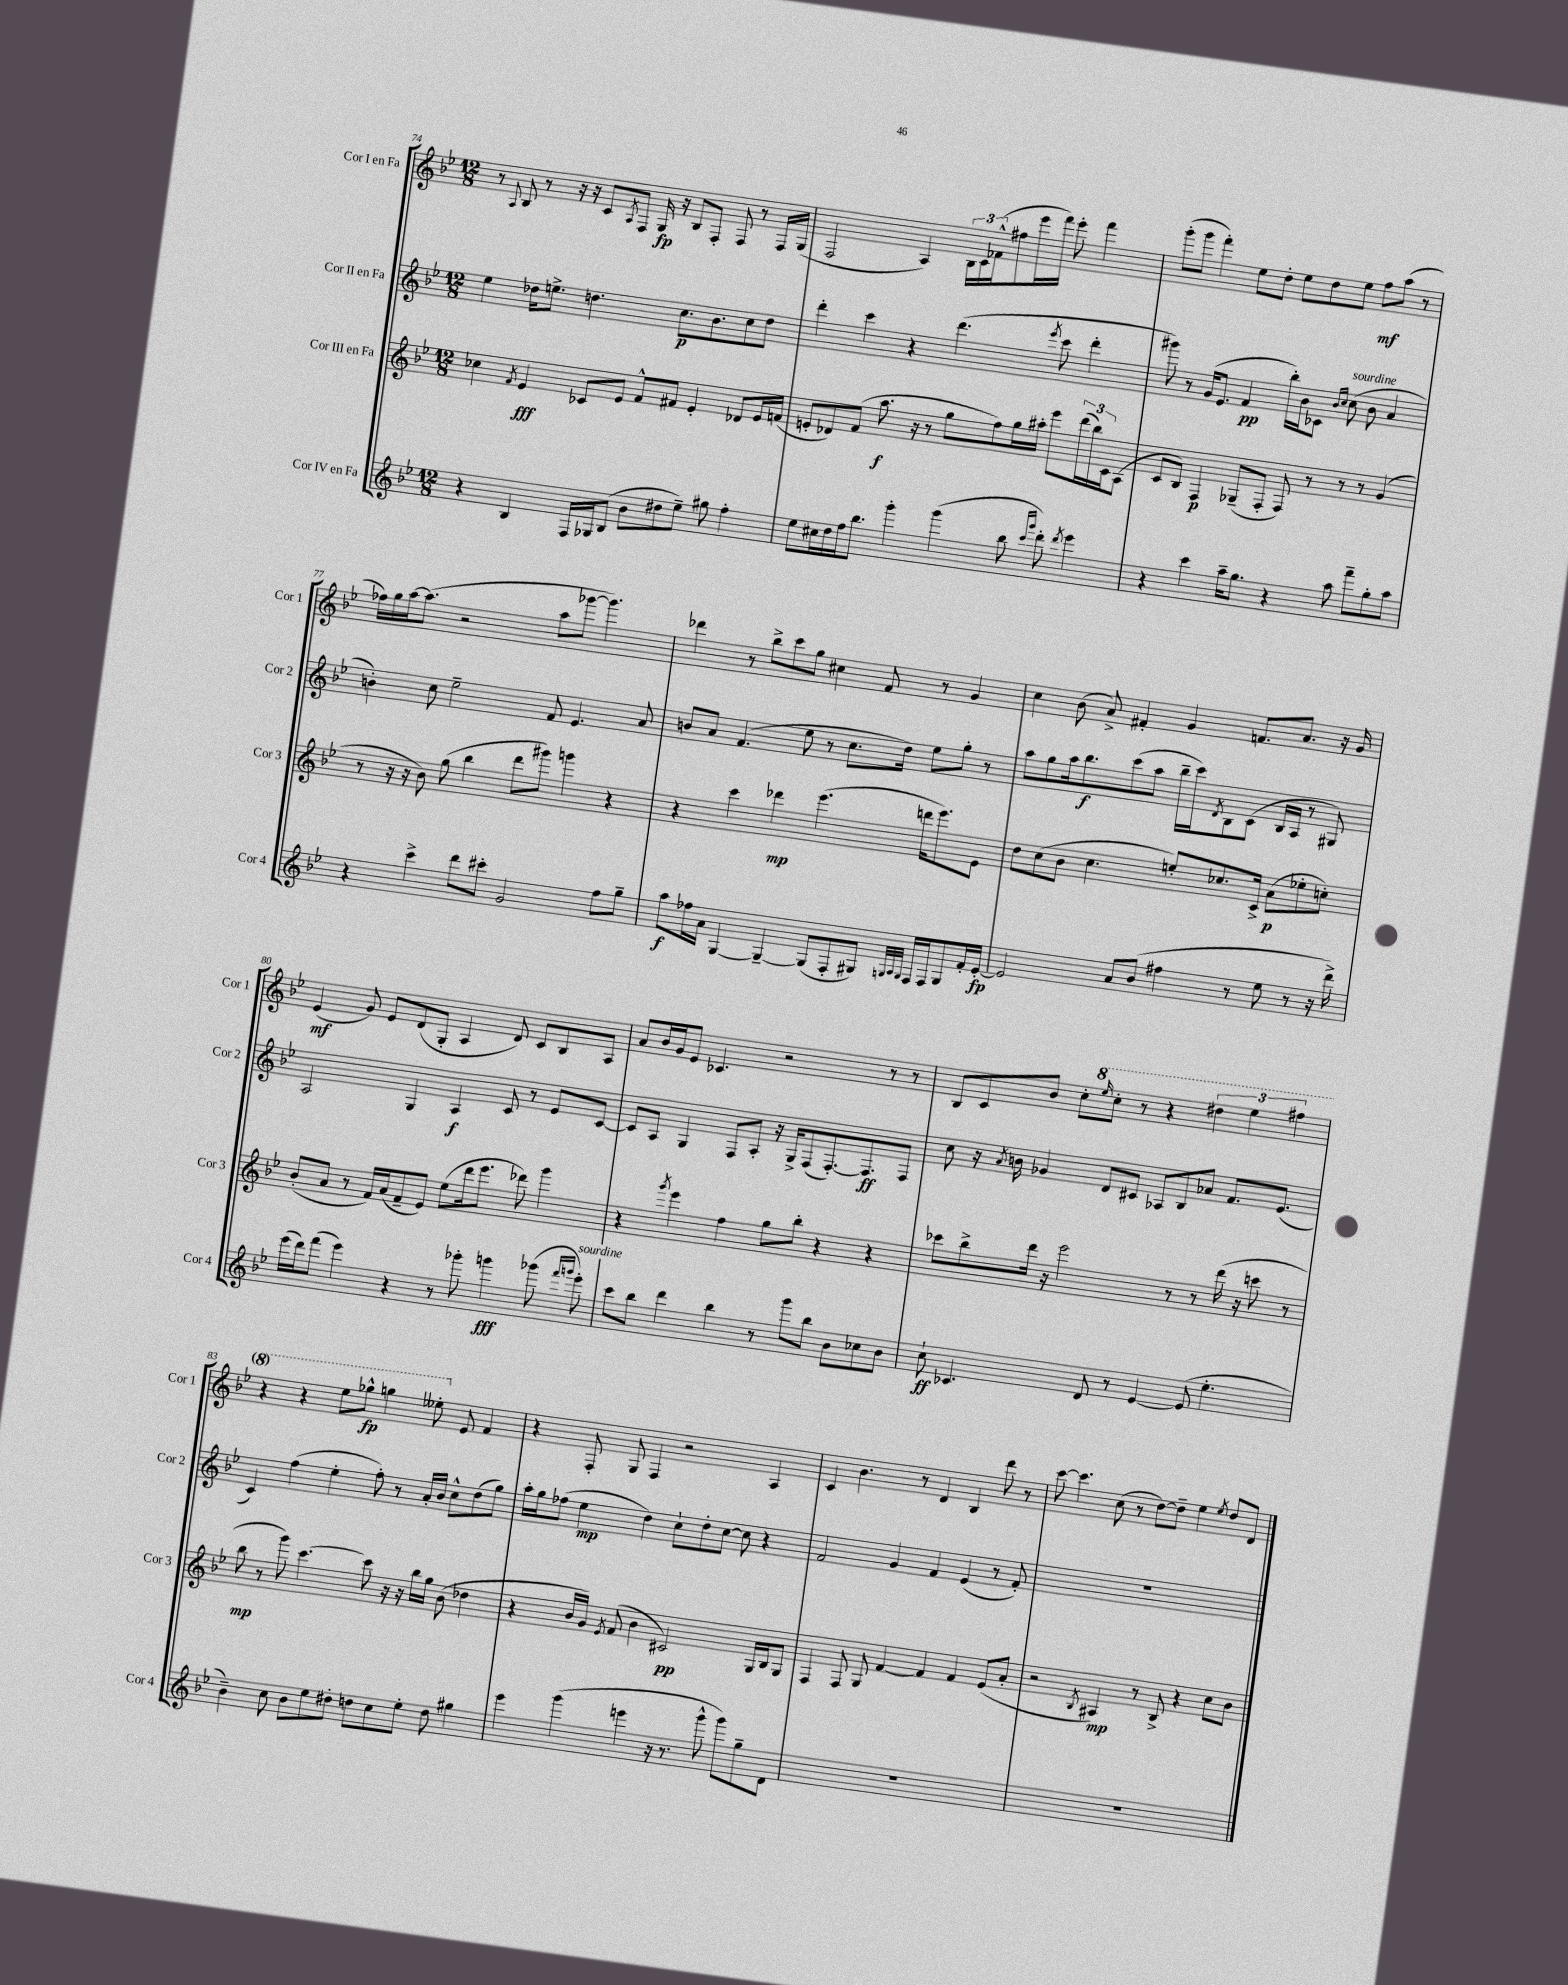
<<
\new StaffGroup <<
\new Staff = "s0" \with { instrumentName = "Cor I en Fa" shortInstrumentName = "Cor 1" } {
    \clef treble \key bes \major \numericTimeSignature \time 12/8
    r8 \appoggiatura { a8 } bes8 r8 r16 r16 c'8 \acciaccatura { a8 } f8 g16\fp r16 bes8 f8-. f8 r8 f16 g16( |
    f2 a4) \tuplet 3/2 { bes16 c'16 fes'16-^( } fis''8 ees'''16 f'''16) ees'''8-. f'''4 |
    g'''8-.( g'''8 f'''4-.) ees''8 d''8-. ees''8 d''8 ees''8 f''8\mf a''8( r8 |
    fes''16) g''16 a''16~ a''8.( r2 a''8 ges'''8~ ges'''4.) |
    des'''4 r8 bes''8-> c'''8 g''8 cis''4 f'8 r8 g'4 |
    c''4 bes'8( a'8->) fis'4-. g'4 f'8. a'8. r16 g'16 |
    ees'4\mf( g'8) ees'8 d'8( g8-. a4 d'8) c'8 bes8 a8 |
    a'8 bes'16 g'16 ees'8 ces'4. r2 r8 r8 |
    bes8 c'8 bes'8 c''8-. \ottava #1 \grace { ees'''16 } c'''8-. r8 r4 \tuplet 3/2 { dis'''4 ees'''4 fis'''4 } |
    r4 r4 ees'''8 ges'''8-^\fp g'''4 eeses'''8-. \ottava #0 ees'8 f'4 |
    r4 f8-. g8 f4 r2 a4 |
    c'4 bes'4. r8 d'4 bes4 d'''8 r8 |
    c'''8~ c'''4. c''8( r8 d''8~) d''8-- ees''4 \acciaccatura { ees''8 } d''8 d'8 \bar "|." |
}
\new Staff = "s1" \with { instrumentName = "Cor II en Fa" shortInstrumentName = "Cor 2" } {
    \clef treble \key bes \major \numericTimeSignature \time 12/8
    ees''4 des''16 e''8.-> d''4. c''8.\p bes'8. c''8 d''8 |
    d'''4-. c'''4 r4 d'''4.( \acciaccatura { ees'''8 } c'''8 d'''4-. |
    gis'''8) r8 g'16( ees'8. f'4\pp bes''16-.) bes'16 ces'8 \grace { bes'16 c''16 } c''8^\markup { \italic "sourdine" }( bes'8 a'4 |
    b'4-.) c''8 ees''2-- f'8 ees'4. a'8 |
    b'8 a'8 f'4.( ees''8 r8 c''8. d''16) ees''8 g''8-. r8 |
    a''8 g''8 a''16 bes''8.\f c'''8( a''8 bes''16-- c'''16) \acciaccatura { d'8 } bes8 c'8( bes16 a16 r8 gis8) |
    a2 g4 a4\f c'8 r8 ees'8 c'8~ |
    c'8 a8 g4 f8 a8-. r16 g16-> f8( f8.~-.) f8.\ff f8 |
    c''8 r16 \acciaccatura { a'8 } b'16 ges'4 d'8 cis'8 aes8 bes8 aes'8 f'8. ees'8.( |
    c'4) f''4( ees''4-. f''8-.) r8 a'16-. bes'16 c''8-^ d''8( g''8) |
    a''16-. g''16 fes''8( ees''4\mp d''4) c''8-! d''8-. c''8~ c''8 r4 |
    f'2 g'4 f'4 ees'4( r8 f'8-.) |
    R1. \bar "|." |
}
\new Staff = "s2" \with { instrumentName = "Cor III en Fa" shortInstrumentName = "Cor 3" } {
    \clef treble \key bes \major \numericTimeSignature \time 12/8
    ces''4 \acciaccatura { f'8 } ees'4\fff ces'8 ees'8 f'8-^ fis'8 ees'4-. des'8 ees'16 f'16( |
    e'8-. des'8) f'8( a''8.\f r16 r8 g''8 f''8) g''16 ais''16-. ees'''8 \tuplet 3/2 { d'''16( bes''16) c'16 } a8( |
    c'8 bes8) f4\p ges8--( f8-. f8) r8 r8 r8 g'4( |
    r8 r16 r16 bes'8) g''8( bes''4 d'''8 gis'''8) g'''4 r4 |
    r4 c'''4 des'''4\mp ees'''4.( d'''16 ees'''8.) ees'8 |
    d''8 c''8( bes'8 c''4. e''8-.) ces''8. c'16-> a'8\p( ees''8-. c''8-.) |
    bes'8-.( a'8 r8 f'16) a'16( f'8-- ees'8) ees''8( d'''16 ees'''8. des'''8) g'''4 |
    r4 \acciaccatura { g'''8 } ees'''4 f''4 g''8 bes''8-. r4 r4 |
    ces'''8 bes''8-> d'''16 r16 ees'''2 r8 r8 d'''16( r16 c'''8 r8 |
    bes''8\mp r8 g'''8) c'''4.~ c'''8 r16 r16 bes''16 g''16 bes'8( des''4 |
    r4 bes'16 g'16) \acciaccatura { ees'8 } f'8( bes'4 cis'2\pp) g16 bes16 g8 |
    f4 f8 g8 f'4~ f'4 f'4 ees'8( a'8-. |
    r2 \acciaccatura { bes8 } ais4\mp) r8 bes8-> r4 c''8 bes'8 \bar "|." |
}
\new Staff = "s3" \with { instrumentName = "Cor IV en Fa" shortInstrumentName = "Cor 4" } {
    \clef treble \key bes \major \numericTimeSignature \time 12/8
    r4 bes4 f16 ges16 bes8( bes'8 dis''8 ees''8--) gis''8 f''4-. |
    ees''8 cis''16 d''16 f''16 bes''8. g'''4-. g'''4( bes''8 \grace { c'''16 g'''16 } d'''8-.) \acciaccatura { d'''8 } ees'''4 |
    r4 c'''4 a''16-- g''8. r4 a''8 f'''8-- g''8-. a''8 |
    r4 c'''4-> d'''8 cis'''8-. g'2 f''8 g''8-- |
    a''8\f fes''16 a'16 g4~ g4~-- g8( f8-. gis8) \grace { g32 a32 g32 } f16 f16 g8 f'16-. ees'16~-.\fp |
    ees'2 a'8 bes'8( fis''4 r8 ees''8 r8 r16 d'''16->) |
    ees'''16( d'''16) f'''8( ees'''4) r4 r8 ges'''8-. g'''4\fff ges'''8( \grace { f'''16 g'''16 } ees'''8-.^\markup { \italic "sourdine" }) |
    c'''8 bes''8 d'''4 bes''4 r8 g'''8 bes''8 bes'8 ces''8 bes'8 |
    c''8-!\ff ces'4. d'8 r8 ees'4~ ees'8( ees''4.-. |
    bes'4--) c''8 bes'8 ees''8 dis''8-. d''8 c''8 ees''8-. d''8 gis''4 |
    ees'''4 g'''4( e'''4 r16 r8. g'''8-^ g'''8) g''8-- d'8 |
    R1. |
    R1. \bar "|." |
}
>>
>>
\layout { \context { \Score currentBarNumber = #74 } }
